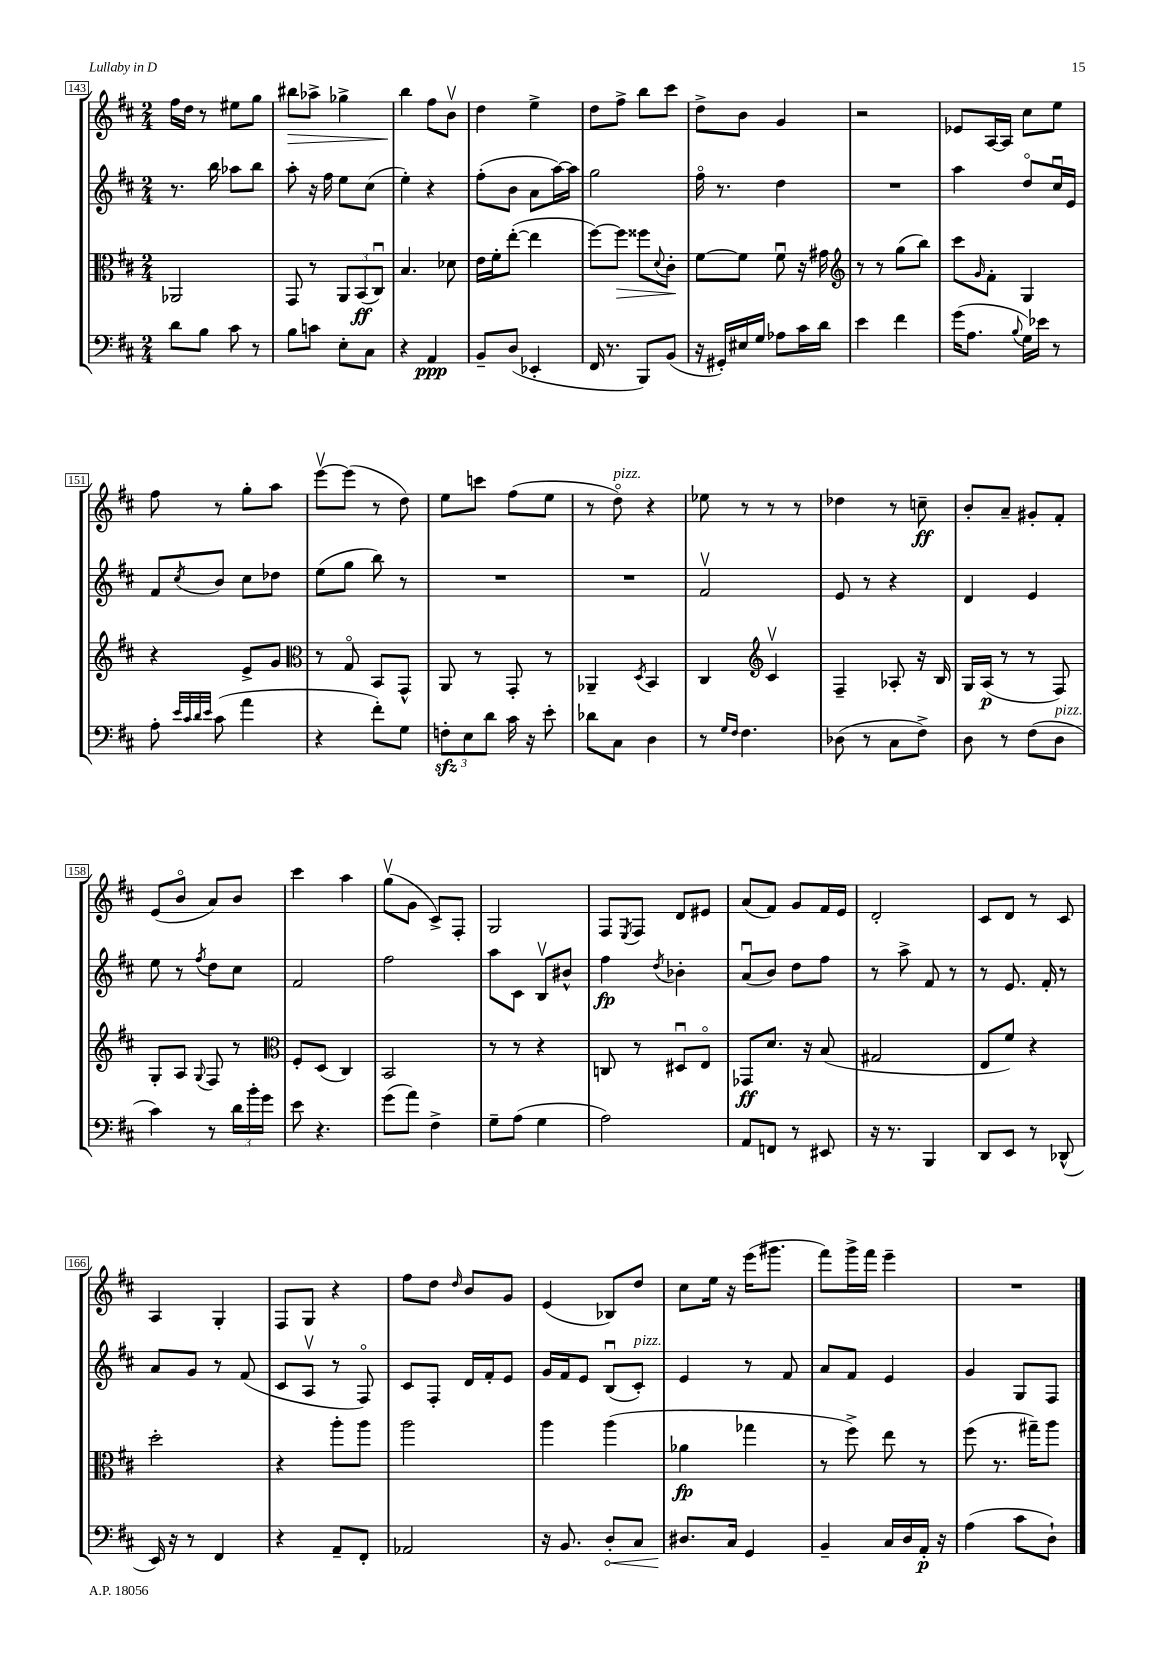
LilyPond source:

<<
\new StaffGroup <<
\new Staff = "s0" {
    \clef treble \key d \major \numericTimeSignature \time 2/4
    fis''16 d''16 r8 eis''8 g''8 |
    bis''8\> aes''8-> ges''4-> |
    b''4\! fis''8 b'8\upbow |
    d''4 e''4-> |
    d''8 fis''8-> b''8 cis'''8 |
    d''8-> b'8 g'4 |
    r2 |
    ees'8 a16~ a16 cis''8 e''8 |
    fis''8 r8 g''8-. a''8 |
    e'''8~\upbow e'''8( r8 d''8) |
    e''8 c'''8 fis''8( e''8 |
    r8 d''8\flageolet^\markup { \italic "pizz." }) r4 |
    ees''8 r8 r8 r8 |
    des''4 r8 c''8--\ff |
    b'8-. a'8-- gis'8-. fis'8-. |
    e'8( b'8\flageolet a'8) b'8 |
    cis'''4 a''4 |
    g''8\upbow( g'8 cis'8->) fis8-. |
    g2 |
    fis8 \acciaccatura { e8 } fis8 d'8 eis'8 |
    a'8( fis'8) g'8 fis'16 e'16 |
    d'2-. |
    cis'8 d'8 r8 cis'8 |
    a4 g4-. |
    fis8 g8 r4 |
    fis''8 d''8 \grace { d''16 } b'8 g'8 |
    e'4( bes8) d''8 |
    cis''8 e''16 r16 e'''16( gis'''8. |
    fis'''8) g'''16-> fis'''16 e'''4-- |
    R2 \bar "|." |
}
\new Staff = "s1" {
    \clef treble \key d \major \numericTimeSignature \time 2/4
    r8. b''16 aes''8 b''8 |
    a''8-. r16 fis''16 e''8 cis''8( |
    e''4-.) r4 |
    fis''8-.( b'8 a'8 a''16~) a''16 |
    g''2 |
    fis''16\flageolet r8. d''4 |
    R2 |
    a''4 d''8\flageolet cis''16\downbow e'16 |
    fis'8 \acciaccatura { cis''8 } b'8 cis''8 des''8 |
    e''8( g''8 b''8) r8 |
    R2 |
    R2 |
    fis'2\upbow |
    e'8 r8 r4 |
    d'4 e'4 |
    e''8 r8 \acciaccatura { fis''8 } d''8 cis''8 |
    fis'2 |
    fis''2 |
    a''8 cis'8 b8\upbow bis'8-^ |
    fis''4\fp \acciaccatura { d''8 } bes'4-. |
    a'8\downbow( b'8) d''8 fis''8 |
    r8 a''8-> fis'8 r8 |
    r8 e'8. fis'16-. r8 |
    a'8 g'8 r8 fis'8( |
    cis'8 a8\upbow r8 fis8\flageolet) |
    cis'8 fis8-. d'16 fis'16-. e'8 |
    g'16 fis'16 e'8 b8\downbow( cis'8-.^\markup { \italic "pizz." }) |
    e'4 r8 fis'8 |
    a'8 fis'8 e'4 |
    g'4 g8 fis8 \bar "|." |
}
\new Staff = "s2" {
    \clef alto \key d \major \numericTimeSignature \time 2/4
    aes,2 |
    g,8 r8 \tuplet 3/2 { a,8 b,8\ff( cis8\downbow) } |
    b4. des'8 |
    e'16 fis'16-. e''8~-.( e''4 |
    fis''8~) fis''8\> fisis''8 \appoggiatura { d'8 } cis'8-.\! |
    fis'8~ fis'8 fis'8\downbow r16 gis'16 |
    \clef treble r8 r8 g''8( b''8) |
    cis'''8 \grace { g'16 } fis'8-. g4 |
    r4 e'8-> g'8 |
    \clef alto r8 g8\flageolet b,8 g,8-^ |
    a,8 r8 g,8-. r8 |
    aes,4-- \acciaccatura { d8 } b,4 |
    cis4 \clef treble cis'4\upbow |
    fis4-- aes8-. r16 b16 |
    g16 a16\p( r8 r8 fis8) |
    g8-. a8 \appoggiatura { g8 } fis8 r8 |
    \clef alto fis8-. d8( cis4) |
    b,2 |
    r8 r8 r4 |
    c8 r8 dis8\downbow e8\flageolet |
    ges,8\ff d'8. r16 b8( |
    gis2 |
    e8 fis'8) r4 |
    d''2-. |
    r4 a''8-. a''8 |
    a''2 |
    a''4 a''4( |
    aes'4\fp ges''4 |
    r8 fis''8->) e''8 r8 |
    fis''8( r8. gis''16--) a''8 \bar "|." |
}
\new Staff = "s3" {
    \clef bass \key d \major \numericTimeSignature \time 2/4
    d'8 b8 cis'8 r8 |
    b8 c'8 e8-. cis8 |
    r4 a,4\ppp |
    b,8-- d8( ees,4-. |
    fis,16 r8. b,,8) b,8( |
    r16 gis,16-.) eis16 g16 aes8 cis'16 d'16 |
    e'4 fis'4 |
    g'16( a8. \appoggiatura { b8 } g16) ees'16 r8 |
    a8-. \grace { e'32 cis'32 d'32 e'32 } cis'8( a'4 |
    r4 fis'8-.) g8 |
    \tuplet 3/2 { f8-.\sfz e8 d'8 } cis'16 r16 e'8-. |
    des'8 cis8 d4 |
    r8 \grace { g16 fis16 } fis4. |
    des8( r8 cis8 fis8->) |
    d8 r8 fis8( d8^\markup { \italic "pizz." } |
    cis'4) r8 \tuplet 3/2 { d'16 b'16-. g'16 } |
    e'8 r4. |
    g'8( a'8) fis4-> |
    g8-- a8( g4 |
    a2) |
    a,8 f,8 r8 eis,8 |
    r16 r8. b,,4 |
    d,8 e,8 r8 des,8-^( |
    e,16) r16 r8 fis,4 |
    r4 a,8-- fis,8-. |
    aes,2 |
    r16 b,8. \once \override Hairpin.circled-tip = ##t d8-.\< cis8 |
    dis8.\! cis16 g,4 |
    b,4-- cis16 d16 a,16-.\p r16 |
    a4( cis'8 d8-!) \bar "|." |
}
>>
>>
\layout { \context { \Score currentBarNumber = #143 \override BarNumber.stencil = #(make-stencil-boxer 0.1 0.3 ly:text-interface::print) } }
